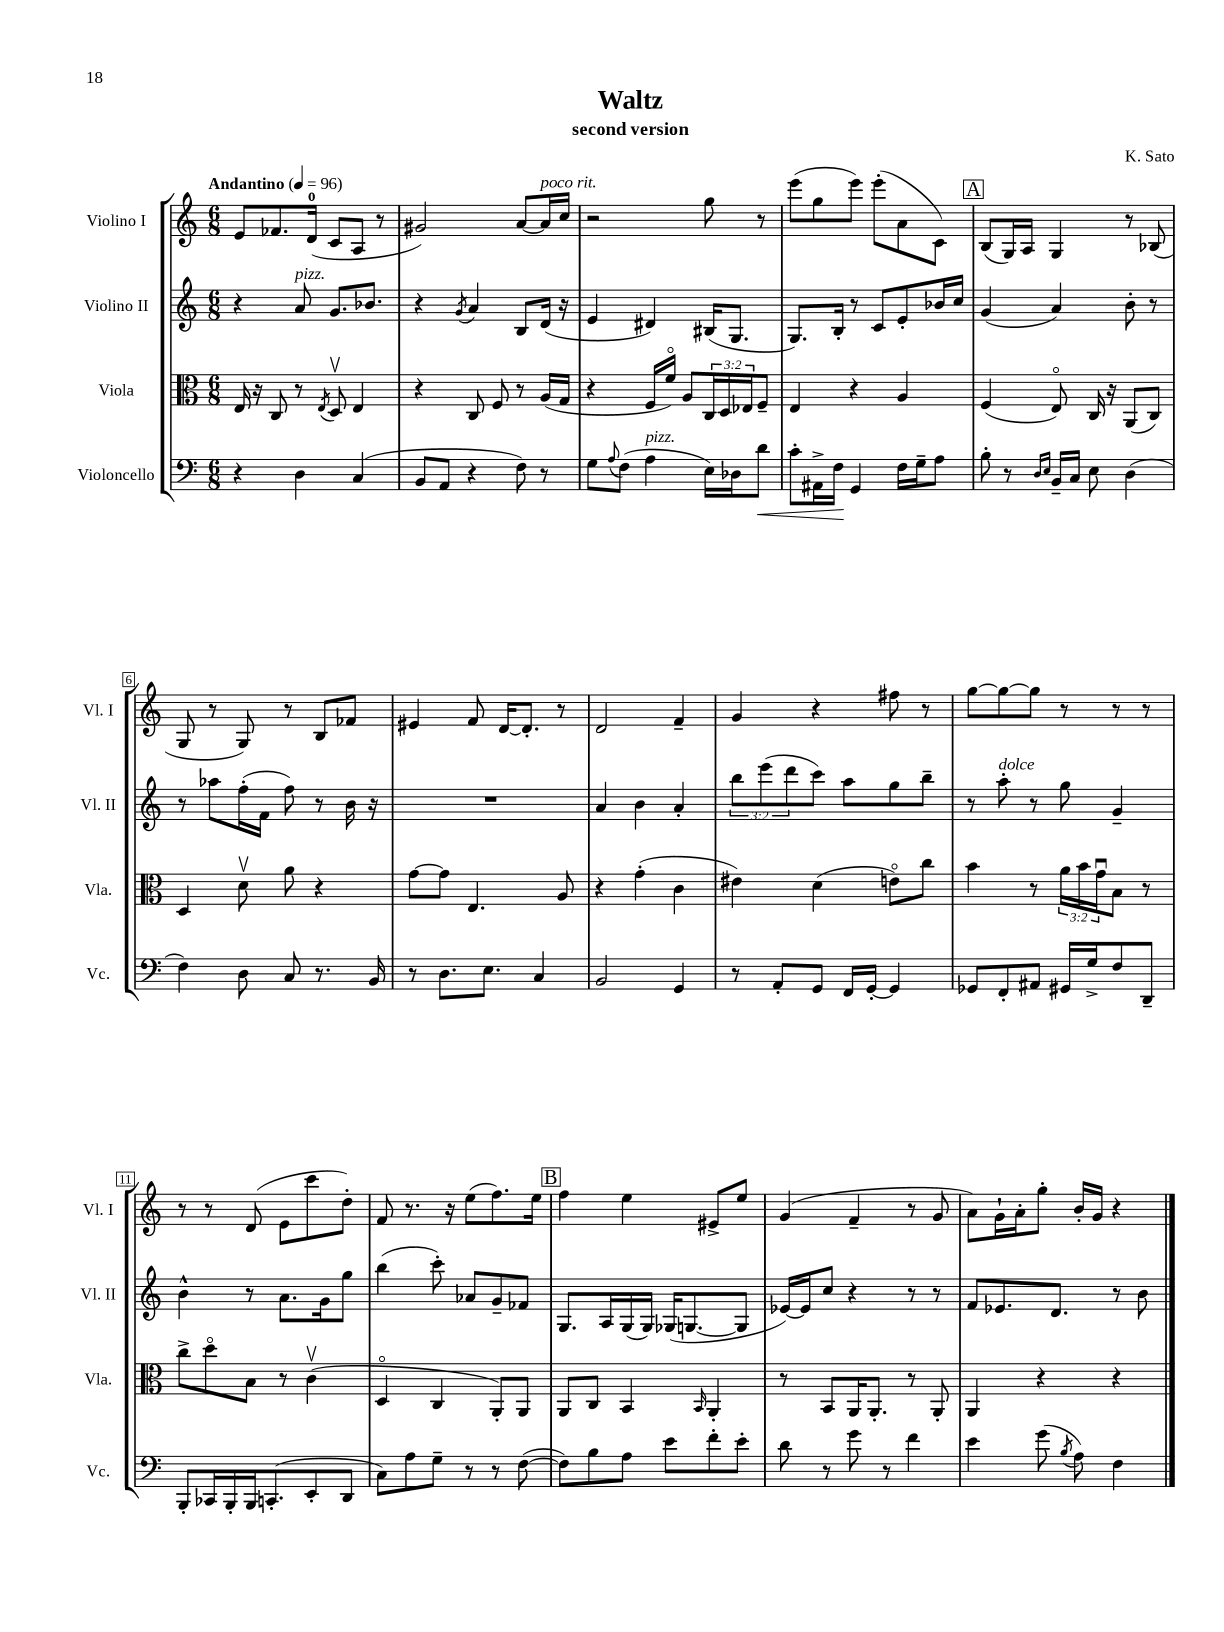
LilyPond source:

\header { title = "Waltz" composer = "K. Sato" subtitle = "second version" }
<<
\new StaffGroup <<
\new Staff = "s0" \with { instrumentName = "Violino I" shortInstrumentName = "Vl. I" } {
    \clef treble \key c \major \numericTimeSignature \time 6/8 \tempo "Andantino" 4 = 96
    e'8 fes'8. d'16-0( c'8 a8 r8 |
    gis'2) a'8~ a'16^\markup { \italic "poco rit." } c''16 |
    r2 g''8 r8 |
    e'''8( g''8 e'''8) e'''8-.( a'8 c'8) |
    \mark \markup { \box "A" } b8( g16) a16 g4 r8 bes8( |
    g8 r8 g8) r8 b8 fes'8 |
    eis'4 f'8 d'16~ d'8.-. r8 |
    d'2 f'4-- |
    g'4 r4 fis''8 r8 |
    g''8~ g''8~ g''8 r8 r8 r8 |
    r8 r8 d'8( e'8 c'''8 d''8-.) |
    f'8 r8. r16 e''8( f''8.) e''16 |
    \mark \markup { \box "B" } f''4 e''4 eis'8-> e''8 |
    g'4( f'4-- r8 g'8 |
    a'8) g'16-! a'16-. g''8-. b'16-. g'16 r4 \bar "|." |
}
\new Staff = "s1" \with { instrumentName = "Violino II" shortInstrumentName = "Vl. II" } {
    \clef treble \key c \major \numericTimeSignature \time 6/8 \override Staff.TupletNumber.text = #tuplet-number::calc-fraction-text
    r4 a'8^\markup { \italic "pizz." } g'8. bes'8. |
    r4 \acciaccatura { g'8 } a'4 b8 d'16( r16 |
    e'4 dis'4) bis16( g8. |
    g8.) b16-. r8 c'8 e'8-. bes'16 c''16 |
    \mark \markup { \box "A" } g'4( a'4) b'8-. r8 |
    r8 aes''8 f''16-.( f'16 f''8) r8 b'16 r16 |
    R2. |
    a'4 b'4 a'4-. |
    \tuplet 3/2 { b''8 e'''8( d'''8 } c'''8) a''8 g''8 b''8-- |
    r8 a''8-.^\markup { \italic "dolce" } r8 g''8 g'4-- |
    b'4-^ r8 a'8. g'16 g''8 |
    b''4( c'''8-.) aes'8 g'8-- fes'8 |
    \mark \markup { \box "B" } g8. a16 g16( g16) ges16( g8.~ g8 |
    ees'16~) ees'16 c''8 r4 r8 r8 |
    f'8 ees'8. d'8. r8 b'8 \bar "|." |
}
\new Staff = "s2" \with { instrumentName = "Viola" shortInstrumentName = "Vla." } {
    \clef alto \key c \major \numericTimeSignature \time 6/8 \override Staff.TupletNumber.text = #tuplet-number::calc-fraction-text
    e16 r16 c8 r8 \acciaccatura { e8 } d8\upbow e4 |
    r4 c8 f8 r8 a16( g16 |
    r4 f16 f'16\flageolet) a8 \tuplet 3/2 { c16 d16 ees16 } f8-- |
    e4 r4 a4 |
    \mark \markup { \box "A" } f4( e8\flageolet) c16 r16 a,8( c8) |
    d4 d'8\upbow a'8 r4 |
    g'8~ g'8 e4. a8 |
    r4 g'4-.( c'4 |
    eis'4) d'4( e'8\flageolet) c''8 |
    b'4 r8 \tuplet 3/2 { a'16 b'16 g'16\downbow } b8 r8 |
    c''8-> d''8\flageolet b8 r8 c'4\upbow( |
    d4\flageolet c4 a,8-.) a,8 |
    \mark \markup { \box "B" } a,8 c8 b,4 \grace { b,16 } a,4-. |
    r8 b,8 a,16 a,8.-. r8 a,8-. |
    a,4 r4 r4 \bar "|." |
}
\new Staff = "s3" \with { instrumentName = "Violoncello" shortInstrumentName = "Vc." } {
    \clef bass \key c \major \numericTimeSignature \time 6/8
    r4 d4 c4( |
    b,8 a,8 r4 f8) r8 |
    g8 \appoggiatura { a8 } f8( a4^\markup { \italic "pizz." } e16) des16 d'8\< |
    c'8-. ais,16-> f16\! g,4 f16 g16-- a8 |
    \mark \markup { \box "A" } b8-. r8 \grace { d16 e16 } b,16-- c16 e8 d4( |
    f4) d8 c8 r8. b,16 |
    r8 d8. e8. c4 |
    b,2 g,4 |
    r8 a,8-. g,8 f,16 g,16~-. g,4 |
    ges,8 f,8-. ais,8 gis,16 g16-> f8 d,8-- |
    b,,8-. ces,16 b,,16-. b,,16 c,8.-.( e,8-. d,8 |
    c8) a8 g8-- r8 r8 f8~( |
    \mark \markup { \box "B" } f8) b8 a8 e'8 f'8-. e'8-. |
    d'8 r8 g'8 r8 f'4 |
    e'4 g'8( \acciaccatura { b8 } a8) f4 \bar "|." |
}
>>
>>
\layout { \context { \Score \override BarNumber.stencil = #(make-stencil-boxer 0.1 0.3 ly:text-interface::print) } }
